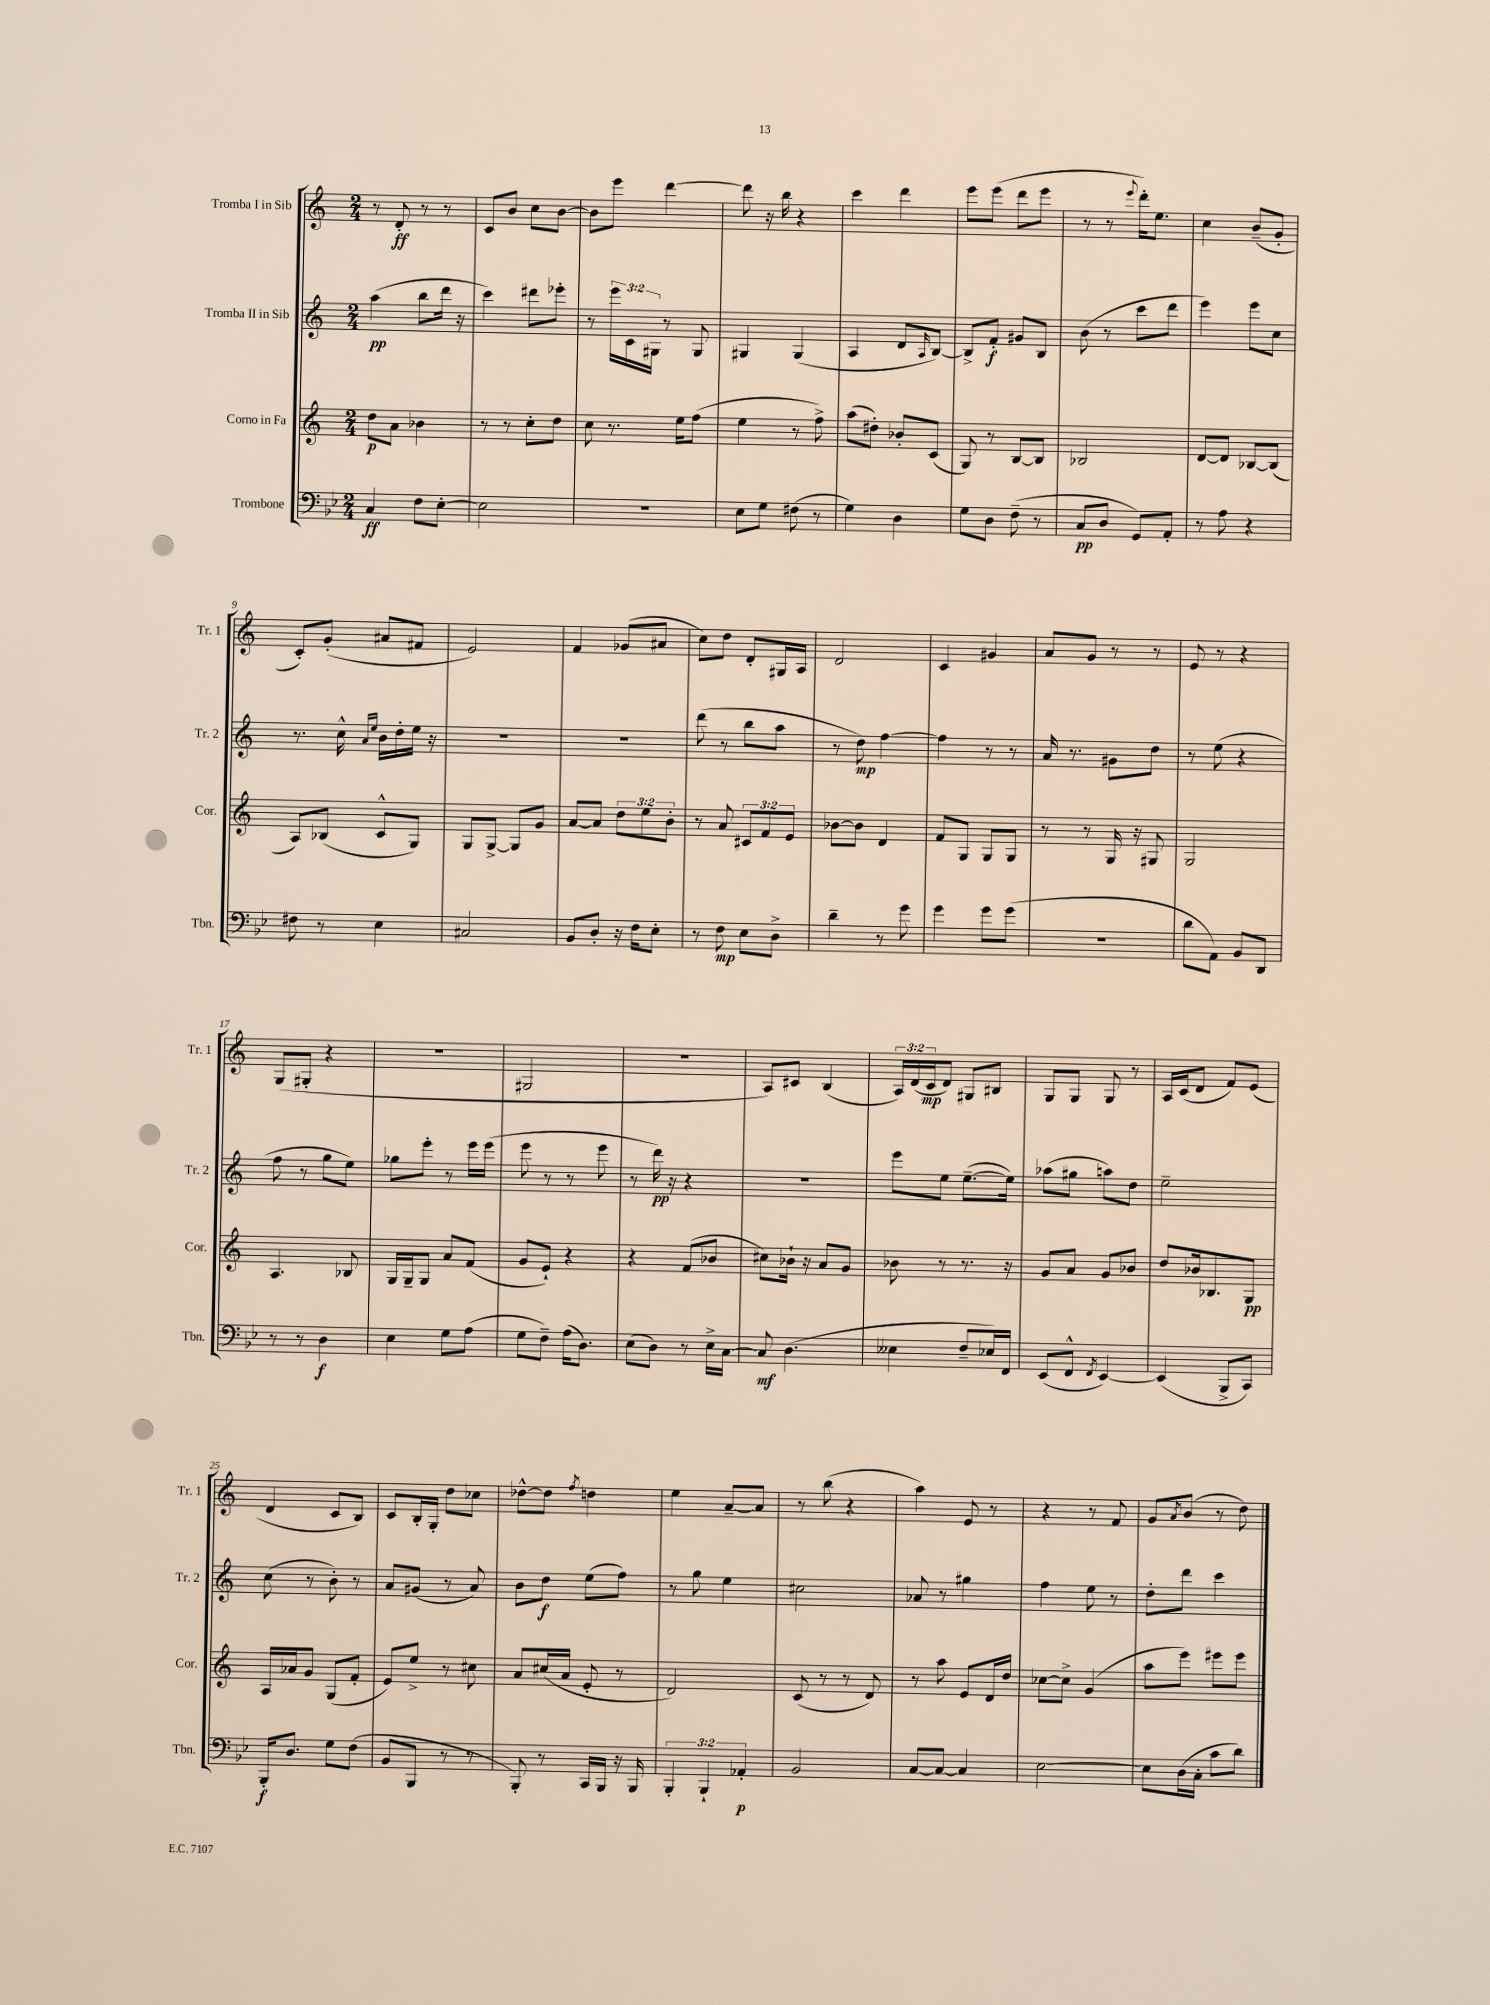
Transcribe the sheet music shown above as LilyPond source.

<<
\new StaffGroup <<
\new Staff = "s0" \with { instrumentName = "Tromba I in Sib" shortInstrumentName = "Tr. 1" } {
    \clef treble \key c \major \numericTimeSignature \time 2/4 \override Staff.TupletNumber.text = #tuplet-number::calc-fraction-text
    r8 d'8-.\ff r8 r8 |
    c'8 b'8 c''8 b'8~ |
    b'8 e'''8 d'''4~ |
    d'''8 r16 b''16 r4 |
    c'''4 d'''4 |
    e'''8 e'''8( d'''8 e'''8 |
    r8 r8 \appoggiatura { e'''8 } d'''16-.) e''8. |
    c''4 b'8--( g'8-. |
    c'8-.) g'8-.( ais'8 fis'8 |
    e'2) |
    f'4 ges'8( ais'8 |
    c''8) d''8 d'8-. gis16 a16 |
    d'2 |
    c'4 gis'4 |
    a'8 g'8 r8 r8 |
    e'8 r8 r4 |
    g8( gis8-. r4 |
    r2 |
    gis2 |
    R2 |
    a8) cis'8 b4( |
    \tuplet 3/2 { a16) d'16( c'16\mp } d'8) gis8 bis8 |
    g8 g8 g8 r8 |
    a16 c'16( d'8 f'8) e'8( |
    d'4 c'8 b8) |
    c'8 b16-. g16-. d''8 ces''8 |
    des''8~-^ des''8 \acciaccatura { f''8 } d''4 |
    e''4 a'8~-- a'8 |
    r8 b''8( r4 |
    a''4) e'8 r8 |
    r4 r8 f'8 |
    g'8 \acciaccatura { a'8 } b'8( r8 d''8) \bar "|." |
}
\new Staff = "s1" \with { instrumentName = "Tromba II in Sib" shortInstrumentName = "Tr. 2" } {
    \clef treble \key c \major \numericTimeSignature \time 2/4 \override Staff.TupletNumber.text = #tuplet-number::calc-fraction-text
    a''4\pp( b''8 d'''16 r16 |
    c'''4) dis'''8 ees'''8-. |
    r8 \tuplet 3/2 { e'''16 c'16 gis16 } r8 gis8 |
    gis4 gis4( |
    a4 d'8 \grace { a16 } b8~) |
    b8-> f'8-.\f gis'8 b8 |
    b'8( r8 c'''8 d'''8 |
    e'''4) e'''8 c''8 |
    r8. c''16-^ \grace { a'16 e''16 } b'16 d''16-. e''16 r16 |
    r2 |
    r2 |
    d'''8( r8 b''8 a''8 |
    r8 d''8\mp) f''4~ |
    f''4 r8 r8 |
    a'16 r8. gis'8 d''8 |
    r8 e''8( r4 |
    f''8 r8 g''8 e''8) |
    ges''8 e'''8-. r8 e'''16 e'''16( |
    e'''8 r8 r8 e'''8 |
    r8 d'''16\pp) r16 r4 |
    R2 |
    e'''8 e''8 e''8.~--( e''16) |
    aes''8( gis''8 a''8) d''8 |
    e''2-- |
    c''8( r8 b'8-.) r8 |
    a'8 gis'8( r8 a'8) |
    b'8 d''8\f e''8( f''8) |
    r8 g''8 e''4 |
    cis''2 |
    aes'8 r8 gis''4 |
    f''4 e''8 r8 |
    d''8-. d'''8 c'''4 \bar "|." |
}
\new Staff = "s2" \with { instrumentName = "Corno in Fa" shortInstrumentName = "Cor." } {
    \clef treble \key c \major \numericTimeSignature \time 2/4 \override Staff.TupletNumber.text = #tuplet-number::calc-fraction-text
    d''8\p a'8 bes'4 |
    r8 r8 c''8-. d''8 |
    c''8 r8. e''16 f''8( |
    e''4 r8 f''8->) |
    a''8( dis''8-.) bes'8-. c'8( |
    g8) r8 b8~ b8 |
    bes2 |
    d'8~ d'8 bes8~ bes8( |
    a8) bes8( c'8-^ g8) |
    g8 g8~-> g8 g'8 |
    a'8~ a'8 \tuplet 3/2 { d''8 e''8 b'8-. } |
    r8 a'8 \tuplet 3/2 { cis'8 f'8 e'8 } |
    bes'8~ bes'8 d'4 |
    f'8 g8 g8 g8 |
    r8 r8 g16 r16 gis8 |
    g2 |
    a4. bes8 |
    g16 g16-- g8 a'8 f'8( |
    g'8 e'8-!) r4 |
    r4 f'8( bes'8 |
    cis''8) bes'16-! r16 a'8 g'8 |
    bes'8 r8 r8. r16 |
    g'8 a'8 g'8 bes'8 |
    d''8 bes'16 bes8. g8\pp |
    a16 aes'16 g'8 g8( f'8-. |
    e'8) e''8-> r8 cis''8 |
    a'8 cis''16( a'16 e'8-. r8 |
    d'2) |
    c'8( r8 r8 d'8) |
    r8 a''8 e'8 d'16 d''16 |
    ces''8~ ces''8-> g'4( |
    a''8 e'''8) eis'''8 eis'''8 \bar "|." |
}
\new Staff = "s3" \with { instrumentName = "Trombone" shortInstrumentName = "Tbn." } {
    \clef bass \key bes \major \numericTimeSignature \time 2/4 \override Staff.TupletNumber.text = #tuplet-number::calc-fraction-text
    c4\ff f8 ees8~-. |
    ees2 |
    r2 |
    ees8 g8 fis8( r8 |
    g4) d4 |
    g8 d8 f8--( r8 |
    c8\pp d8 g,8) a,8-. |
    r8 a8 r4 |
    fis8 r8 ees4 |
    cis2 |
    bes,8 d8-. r16 f16 ees8-. |
    r8 f8\mp ees8 d8-> |
    d'4-- r8 g'8 |
    g'4 g'8 g'8( |
    R2 |
    d'8 a,8) bes,8 d,8 |
    r8 r8 d4\f |
    ees4 g8 a8( |
    g8 f8--) a16( d8.) |
    ees8( d8) r8 ees16-> c16~ |
    c8\mf d4.( |
    eeses4 f8-- ees16) f,16 |
    ees,8( f,8-^ \acciaccatura { f,8 } ees,4~) |
    ees,4( bes,,8-> c,8) |
    bes,,16-.\f d8. g8 f8( |
    bes,8 bes,,8 r8 r8 |
    bes,,8-.) r8 c,16 bes,,16 r16 bes,,16 |
    \tuplet 3/2 { bes,,4-. bes,,4-! aes,4-.\p } |
    bes,2 |
    c8~ c8~ c4 |
    ees2~ |
    ees8 d16( c16-. c'8 d'8) \bar "|." |
}
>>
>>
